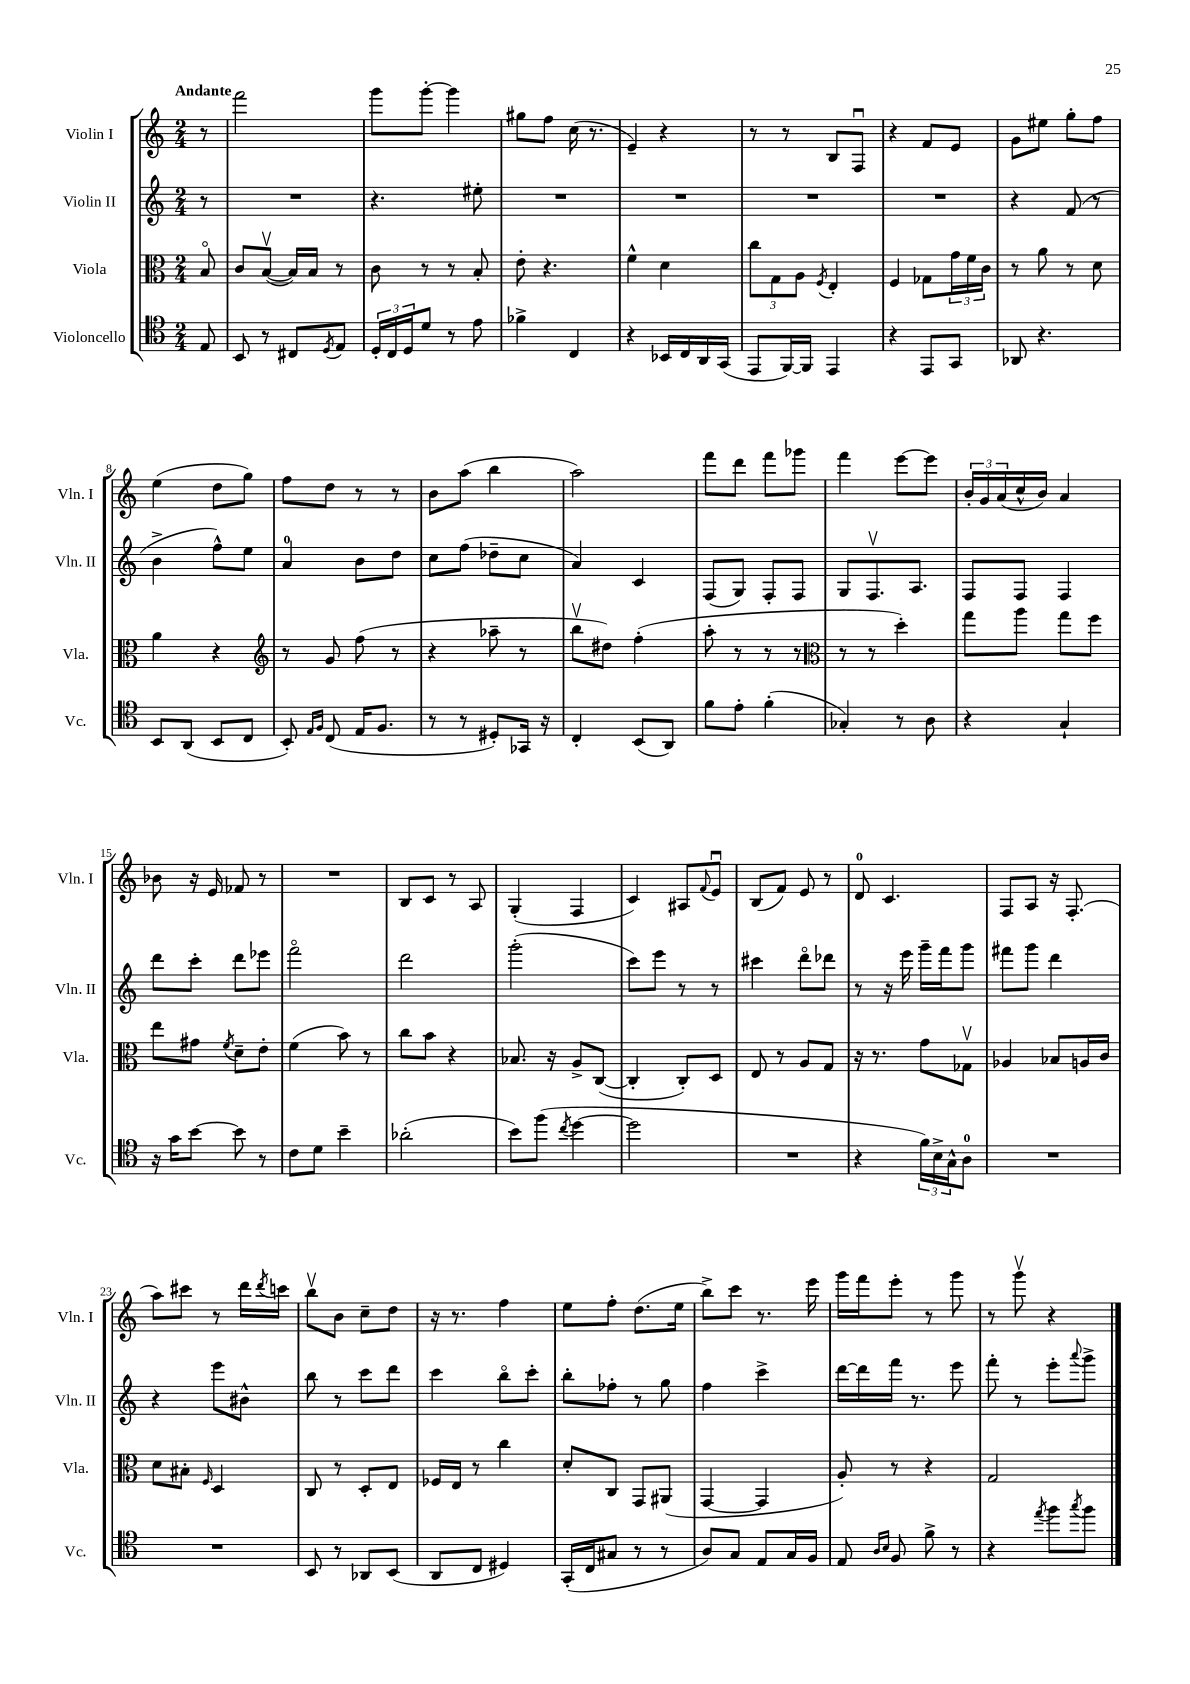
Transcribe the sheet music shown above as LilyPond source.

<<
\new StaffGroup <<
\new Staff = "s0" \with { instrumentName = "Violin I" shortInstrumentName = "Vln. I" } {
    \clef treble \key c \major \numericTimeSignature \time 2/4 \partial 8 \tempo "Andante"
    r8 |
    f'''2 |
    g'''8 g'''8~-. g'''4 |
    gis''8 f''8 c''16( r8. |
    e'4--) r4 |
    r8 r8 b8 f8\downbow |
    r4 f'8 e'8 |
    g'8 eis''8 g''8-. f''8 |
    e''4( d''8 g''8) |
    f''8 d''8 r8 r8 |
    b'8 a''8( b''4 |
    a''2) |
    f'''8 d'''8 f'''8 ges'''8 |
    f'''4 e'''8~ e'''8 |
    \tuplet 3/2 { b'16-. g'16 a'16( } c''16-^ b'16) a'4 |
    bes'8 r16 e'16 fes'8 r8 |
    R2 |
    b8 c'8 r8 a8 |
    g4-.( f4 |
    c'4) ais8 \appoggiatura { f'8 } e'8\downbow |
    b8( f'8) e'8 r8 |
    d'8-0 c'4. |
    f8 a8 r16 f8.-.( |
    a''8) cis'''8 r8 d'''16 \acciaccatura { d'''8 } c'''16 |
    b''8\upbow b'8 c''8-- d''8 |
    r16 r8. f''4 |
    e''8 f''8-. d''8.( e''16 |
    b''8->) c'''8 r8. e'''16 |
    g'''16 f'''16 e'''8-. r8 g'''8 |
    r8 g'''8\upbow r4 \bar "|." |
}
\new Staff = "s1" \with { instrumentName = "Violin II" shortInstrumentName = "Vln. II" } {
    \clef treble \key c \major \numericTimeSignature \time 2/4 \partial 8
    r8 |
    R2 |
    r4. eis''8-. |
    R2 |
    R2 |
    R2 |
    R2 |
    r4 f'8( r8 |
    b'4-> f''8-^) e''8 |
    a'4-0 b'8 d''8 |
    c''8 f''8( des''8-- c''8 |
    a'4) c'4 |
    f8( g8) f8-. f8 |
    g8 f8.\upbow a8. |
    f8 f8 f4 |
    d'''8 c'''8-. d'''8 ees'''8 |
    f'''2\flageolet |
    d'''2 |
    g'''2-.( |
    c'''8) e'''8 r8 r8 |
    cis'''4 d'''8\flageolet des'''8 |
    r8 r16 e'''16 g'''16-- f'''16 g'''8 |
    fis'''8 g'''8 d'''4 |
    r4 e'''8 bis'8-^ |
    b''8 r8 c'''8 d'''8 |
    c'''4 b''8\flageolet c'''8-. |
    b''8-. fes''8-. r8 g''8 |
    f''4 c'''4-> |
    d'''16~ d'''16 f'''16 r8. e'''8 |
    f'''8-. r8 e'''8-. \appoggiatura { a'''8 } g'''8-> \bar "|." |
}
\new Staff = "s2" \with { instrumentName = "Viola" shortInstrumentName = "Vla." } {
    \clef alto \key c \major \numericTimeSignature \time 2/4 \partial 8
    b8\flageolet |
    c'8 b8~\upbow( b16) b16 r8 |
    c'8 r8 r8 b8-. |
    e'8-. r4. |
    f'4-^ d'4 |
    \tuplet 3/2 { c''8 g8 a8 } \acciaccatura { f8 } e4-. |
    f4 ges8 \tuplet 3/2 { g'16 f'16 c'16 } |
    r8 a'8 r8 d'8 |
    a'4 r4 |
    \clef treble r8 g'8 f''8( r8 |
    r4 aes''8-- r8 |
    b''8\upbow dis''8) f''4-.( |
    a''8-. r8 r8 r8 |
    \clef alto r8 r8 d''4-.) |
    g''8 a''8 g''8 f''8 |
    e''8 gis'8 \acciaccatura { f'8 } d'8-- e'8-. |
    f'4( b'8) r8 |
    c''8 b'8 r4 |
    bes8. r16 a8-> c8~( |
    c4-. c8-.) d8 |
    e8 r8 a8 g8 |
    r16 r8. g'8 ges8\upbow |
    aes4 bes8 a16 c'16 |
    d'8 bis8-. \grace { f16 } d4 |
    c8 r8 d8-. e8 |
    fes16 e16 r8 c''4 |
    d'8-. c8 g,8 ais,8( |
    g,4~ g,4 |
    a8-.) r8 r4 |
    g2 \bar "|." |
}
\new Staff = "s3" \with { instrumentName = "Violoncello" shortInstrumentName = "Vc." } {
    \clef tenor \key c \major \numericTimeSignature \time 2/4 \partial 8
    e8 |
    b,8 r8 cis8 \acciaccatura { d8 } e8 |
    \tuplet 3/2 { d16-. c16 d16 } d'8 r8 e'8 |
    fes'4-> c4 |
    r4 bes,16 c16 a,16 g,16( |
    e,8 f,16~) f,16 e,4 |
    r4 e,8 g,8 |
    aes,8 r4. |
    b,8 a,8( b,8 c8 |
    b,8-.) \grace { e16 f16 } c8( e16 f8. |
    r8 r8 dis8-.) ges,16 r16 |
    c4-. b,8( a,8) |
    f'8 e'8-. f'4-.( |
    ges4-.) r8 a8 |
    r4 g4-! |
    r16 g'16 b'8~ b'8 r8 |
    c'8 d'8 b'4-- |
    aes'2-.( |
    b'8) f''8( \acciaccatura { c''8 } d''4~ |
    d''2 |
    R2 |
    r4 \tuplet 3/2 { f'16) b16-> g16-^ } a8-0 |
    R2 |
    R2 |
    b,8 r8 aes,8 b,8( |
    a,8 c8 dis4) |
    g,16-.( c16 gis8 r8 r8 |
    a8) g8 e8 g16 f16 |
    e8 \grace { a16 b16 } f8 f'8-> r8 |
    r4 \acciaccatura { e''8 } f''8 \acciaccatura { g''8 } f''8 \bar "|." |
}
>>
>>
